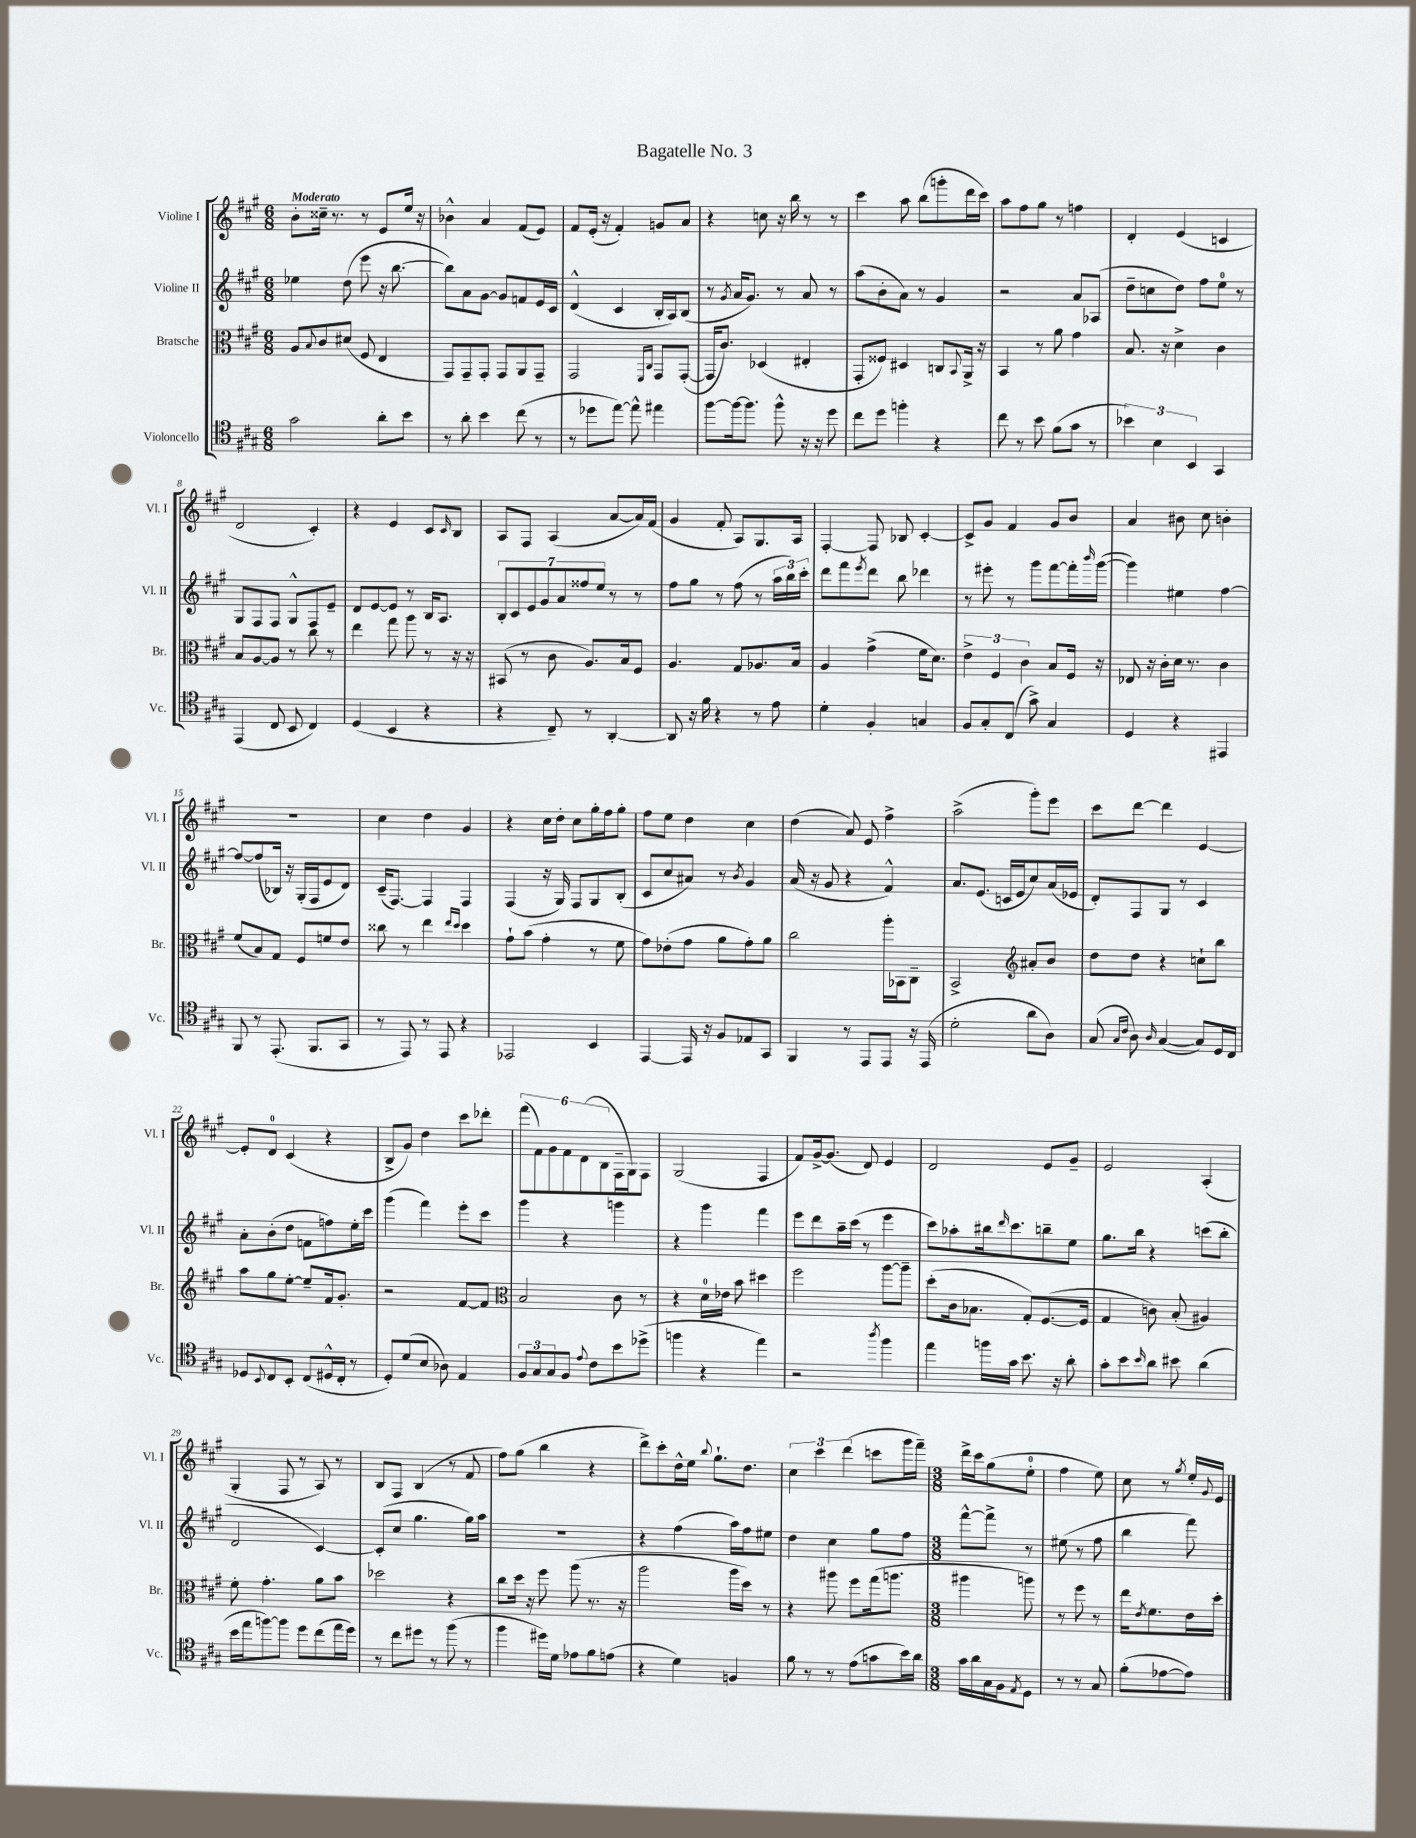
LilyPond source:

\header { title = "Bagatelle No. 3" }
<<
\new StaffGroup <<
\new Staff = "s0" \with { instrumentName = "Violine I" shortInstrumentName = "Vl. I" } {
    \clef treble \key a \major \numericTimeSignature \time 6/8 \tempo "Moderato"
    b'8-. cisis''16-- r8. r8 e'8 e''16 r16 |
    bes'4-^ a'4 fis'8( e'8) |
    fis'8 e'16-.( r16 fis'4-.) g'8 a'8 |
    r4 c''8 r16 b''16 r8 r8 |
    cis'''4 a''8 b''8( g'''8-. d'''16 cis'''16) |
    a''8 fis''8 gis''8 r8 f''4 |
    d'4-. e'4( c'4 |
    d'2 cis'4-.) |
    r4 e'4 cis'8 \grace { cis'16 } b8 |
    a8 fis8 a4( a'8~ a'16) fis'16( |
    gis'4 fis'8-. a8) gis8. a16 |
    fis4~-. fis8 bes8 cis'4~-. |
    cis'8-> gis'8 fis'4 gis'8 b'8 |
    a'4 bis'8 cis''8 b'4-. |
    R2. |
    cis''4 d''4 gis'4 |
    r4 cis''16 d''16-. cis''8 gis''16-. fis''16 gis''8-. |
    fis''8 e''8 d''4 cis''4 |
    d''4( a'8) e'8 fis''4-> |
    a''2->( gis'''8-.) e'''8 |
    cis'''8 d'''8~ d'''4 e'4~ |
    e'8-. d'8-0 cis'4( r4 |
    b8-> gis'8) d''4 cis'''8 des'''8-. |
    \tuplet 6/4 { fis'''8( fis'8) gis'8 fis'8 d'8( b8 } fis16-- gis16) fis8 |
    gis2( fis4 |
    fis'8) gis'16~-> gis'8.( d'8) e'4 |
    d'2 e'8 gis'8-- |
    e'2 a4-.( |
    gis4-. fis8 r8 a8) r8 |
    b8 fis8 b4( r8 fis'8 |
    fis''8) gis''8( b''4 r4 |
    d'''8->) cis'''8-. d''16-^ e''16 \appoggiatura { b''8 } gis''8.-! d''8. |
    \tuplet 3/2 { cis''4 cis'''4 d'''4( } c'''8 gis'''16 fis'''16--) |
    \numericTimeSignature \time 3/8 d'''16-> cis'''16 gis''8( e''8-0-. |
    fis''4 e''8) |
    cis''8 r8 \acciaccatura { gis''8 } e''16-. \appoggiatura { gis'8 } e'16 \bar "|." |
}
\new Staff = "s1" \with { instrumentName = "Violine II" shortInstrumentName = "Vl. II" } {
    \clef treble \key a \major \numericTimeSignature \time 6/8
    ees''4 d''8( e'''8 r16 b''8.~ |
    b''8) a'8 gis'8~ gis'8 f'8 e'16 cis'16 |
    d'4-^( cis'4 b16-. a16) b8( |
    r8 \acciaccatura { gis'8 } a'16 gis'8.) r8 a'8 r8 |
    a''8( b'8-. a'8) r8 gis'4 |
    r2 a'8 aes8( |
    d''8-- c''8 d''8) fis''8 e''8-0 r8 |
    gis8 fis8 fis8 gis8-^ fis8 e'8-- |
    d'8 e'8~ e'8 r8 b16 a8. |
    \tuplet 7/4 { b8-. cis'8 e'8 gis'8 a'8 fisis''8 e''8 } r8 r8 |
    fis''8 gis''8 r8 fis''8( r8 \tuplet 3/2 { a''16 b''16) cis'''16-. } |
    d'''8 fis'''8 \acciaccatura { e'''8 } d'''8 b''8 des'''4 |
    r8 eis'''8-. r8 gis'''8 fis'''8~ fis'''16-. \grace { b'''16 } gis'''16~( |
    gis'''4) eis''4 fis''4~ |
    fis''8~ fis''8( bes16) r16 gis16-.( fis16 e'8 d'8) |
    cis'16--( fis8.~) fis4 fis4 |
    fis4( r16 gis16) fis8 gis8 b8-.( |
    cis'8 cis''8 ais'8) r8 \acciaccatura { b'8 } gis'4 |
    a'16( r16 gis'8 r4 fis'4-^) |
    a'8. e'8.( c'16 e'16 cis''8) a'16( ees'16 |
    d'8-.) fis8 gis8 r8 cis'4 |
    a'8-. b'8-.( d''8 f'8 f''8) e''16-. cis'''16 |
    gis'''4( fis'''4) e'''8-. cis'''8 |
    gis'''4 r4 g'''4 |
    r4 gis'''4 fis'''4 |
    e'''8 d'''8 a''16-- cis'''16( r8 e'''4 |
    cis'''8) aes''8-. bis''16 \grace { d'''16 } cis'''8. b''8-- e''8 |
    gis''8. b''16 r4 c'''8( b''8-. |
    d'2 cis'4~) |
    cis'8-.( cis''8 gis''4. gis''16) a''16 |
    R2. |
    r4 fis''4( a''16) fis''16 eis''8 |
    d''4 cis''4 gis''8 fis''8 |
    \numericTimeSignature \time 3/8 fis'''8~-^ fis'''8-> r8 |
    eis''8( r8 fis''8 |
    b''4 fis'''8) \bar "|." |
}
\new Staff = "s2" \with { instrumentName = "Bratsche" shortInstrumentName = "Br." } {
    \clef alto \key a \major \numericTimeSignature \time 6/8
    a8 \appoggiatura { b8 } cis'8 dis'8( fis8 e4 |
    gis,8) gis,8-- gis,8-. gis,8 a,8 gis,8-- |
    gis,2 \grace { fis,16 cis16 } gis,8 gis,8~-.( |
    gis,16 cis'8.) des4( eis4-. |
    gis,8-. fisis8) dis4 c8 \appoggiatura { b,8 } a,16-> r16 |
    b,4 r8 a'8 gis'4 |
    b8. r16 d'4-> cis'4 |
    b8 a8~ a8 r8 cis''8 r8 |
    e''4 gis''8 a''8 r8 r16 r16 |
    bis,8( r8 cis'8 a8.) b16 fis8 |
    a4. gis8 aes8. b16 |
    a4 gis'4->( fis'16 d'8.) |
    \tuplet 3/2 { e'4-> fis4 cis'4 } b8 fis16 r16 |
    ees8 r16 cis'16-. d'16 r8. cis'4 |
    fis'8( b8) gis8 fis8 f'8 e'8 |
    cisis''8 r8 e''4 \grace { e''16 d''16 } d''4 |
    gis'8-! b'8( gis'4-. r8 fis'8 |
    gis'8) ees'8-.( gis'8 a'8 gis'8-.) a'8 |
    cis''2 a''16-. bes,16 cis8-- |
    b,2-> \clef treble ais'8-. b'8 |
    d''8 d''8 r4 c''8-! b''8 |
    a''8 gis''8 e''8~-. e''8-- fis'16 gis'8.-. |
    r2 fis'8~ fis'8 |
    \clef alto b2 cis'8 r8 |
    r4 d'16-0 ees'16 b'8 dis''4 |
    fis''2 a''8~ a''8-- |
    d''8-.( cis'16 bes8. gis8-.) fis8.~( fis16 |
    gis4 c'8) b8-.( ais4) |
    fis'8-. gis'4.-. a'8 b'8 |
    des''2 r4 |
    cis''8 d''16 r16 fis''8 a''8( r8. r16 |
    a''2 a''16 d''16) r8 |
    r4 ais''8 fis''8 gis''16( a''8. |
    \numericTimeSignature \time 3/8 ais''4 a''8) |
    r8 fis''8 r8 |
    e''16 \acciaccatura { e'8 } fis'8. e'16 d''16-. \bar "|." |
}
\new Staff = "s3" \with { instrumentName = "Violoncello" shortInstrumentName = "Vc." } {
    \clef tenor \key a \major \numericTimeSignature \time 6/8
    gis'2 a'8-. b'8 |
    r8 a'8-. b'4 cis''8( r8 |
    r8 des''8 e''8~) e''8-^ eis''4 |
    fis''8~ fis''16~ fis''8. fis''8-^ r16 r16 d''8 |
    cis''8 d''8 f''4-. r4 |
    cis''8 r8 b'8 fis'8( gis'8 r8 |
    \tuplet 3/2 { bes'4) b4 b,4 } gis,4 |
    e,4( cis8 b,8 cis4) |
    d4( b,4 r4 |
    r4 cis8--) r8 a,4~-. |
    a,8 r16 fis'16 r4 r8 e'8 |
    d'4-. fis4-. g4 |
    fis8 gis8-. cis8( gis'8->) gis4 |
    d4 r4 eis,4 |
    fis,8 r8 e,8.-.( fis,8. gis,8 |
    r8 e,8) r8 e,8 r4 |
    ees,2 b,4 |
    e,4~ e,16 r16 fis8 ees8 gis,8 |
    fis,4 r8 e,8 e,8 r16 e,16( |
    d'2-. a'8 a8) |
    gis8( \grace { gis16 cis'16 } a8) \grace { a16 } gis4~( gis8) d16 cis16 |
    des8 \appoggiatura { b,8 } cis8 b,8-. cis8( dis16-^ cis16-. r8 |
    d8-.) d'8( b8 aes8) e4 |
    \tuplet 3/2 { fis8 gis8 gis8 } fis8 \appoggiatura { e'8 } cis'8 b'8 des''8->( |
    f''4 r4 e''4) |
    r2 \acciaccatura { a''8 } fis''4 |
    e''4 f''16 gis'16 b'8. r16 a'8-. |
    gis'8-. b'8 \grace { b'16 } a'8 bis'8 a'4( |
    b'16 e''16 f''8~) f''8 d''8 cis''8( e''16 d''16) |
    r8 cis''8 dis''8 r8 fis''8( r8 |
    fis''4 dis''16) d'16 ees'8 fis'8 e'8( |
    r4 d'4) f4 |
    fis'8 r8 r8 e'8( g'8 b'16) a'16 |
    \numericTimeSignature \time 3/8 gis'16 a'16 gis16 fis16 \acciaccatura { e8 } d8 |
    r8 r8 gis8 |
    fis'8-.( ees'8~ ees'8) \bar "|." |
}
>>
>>
